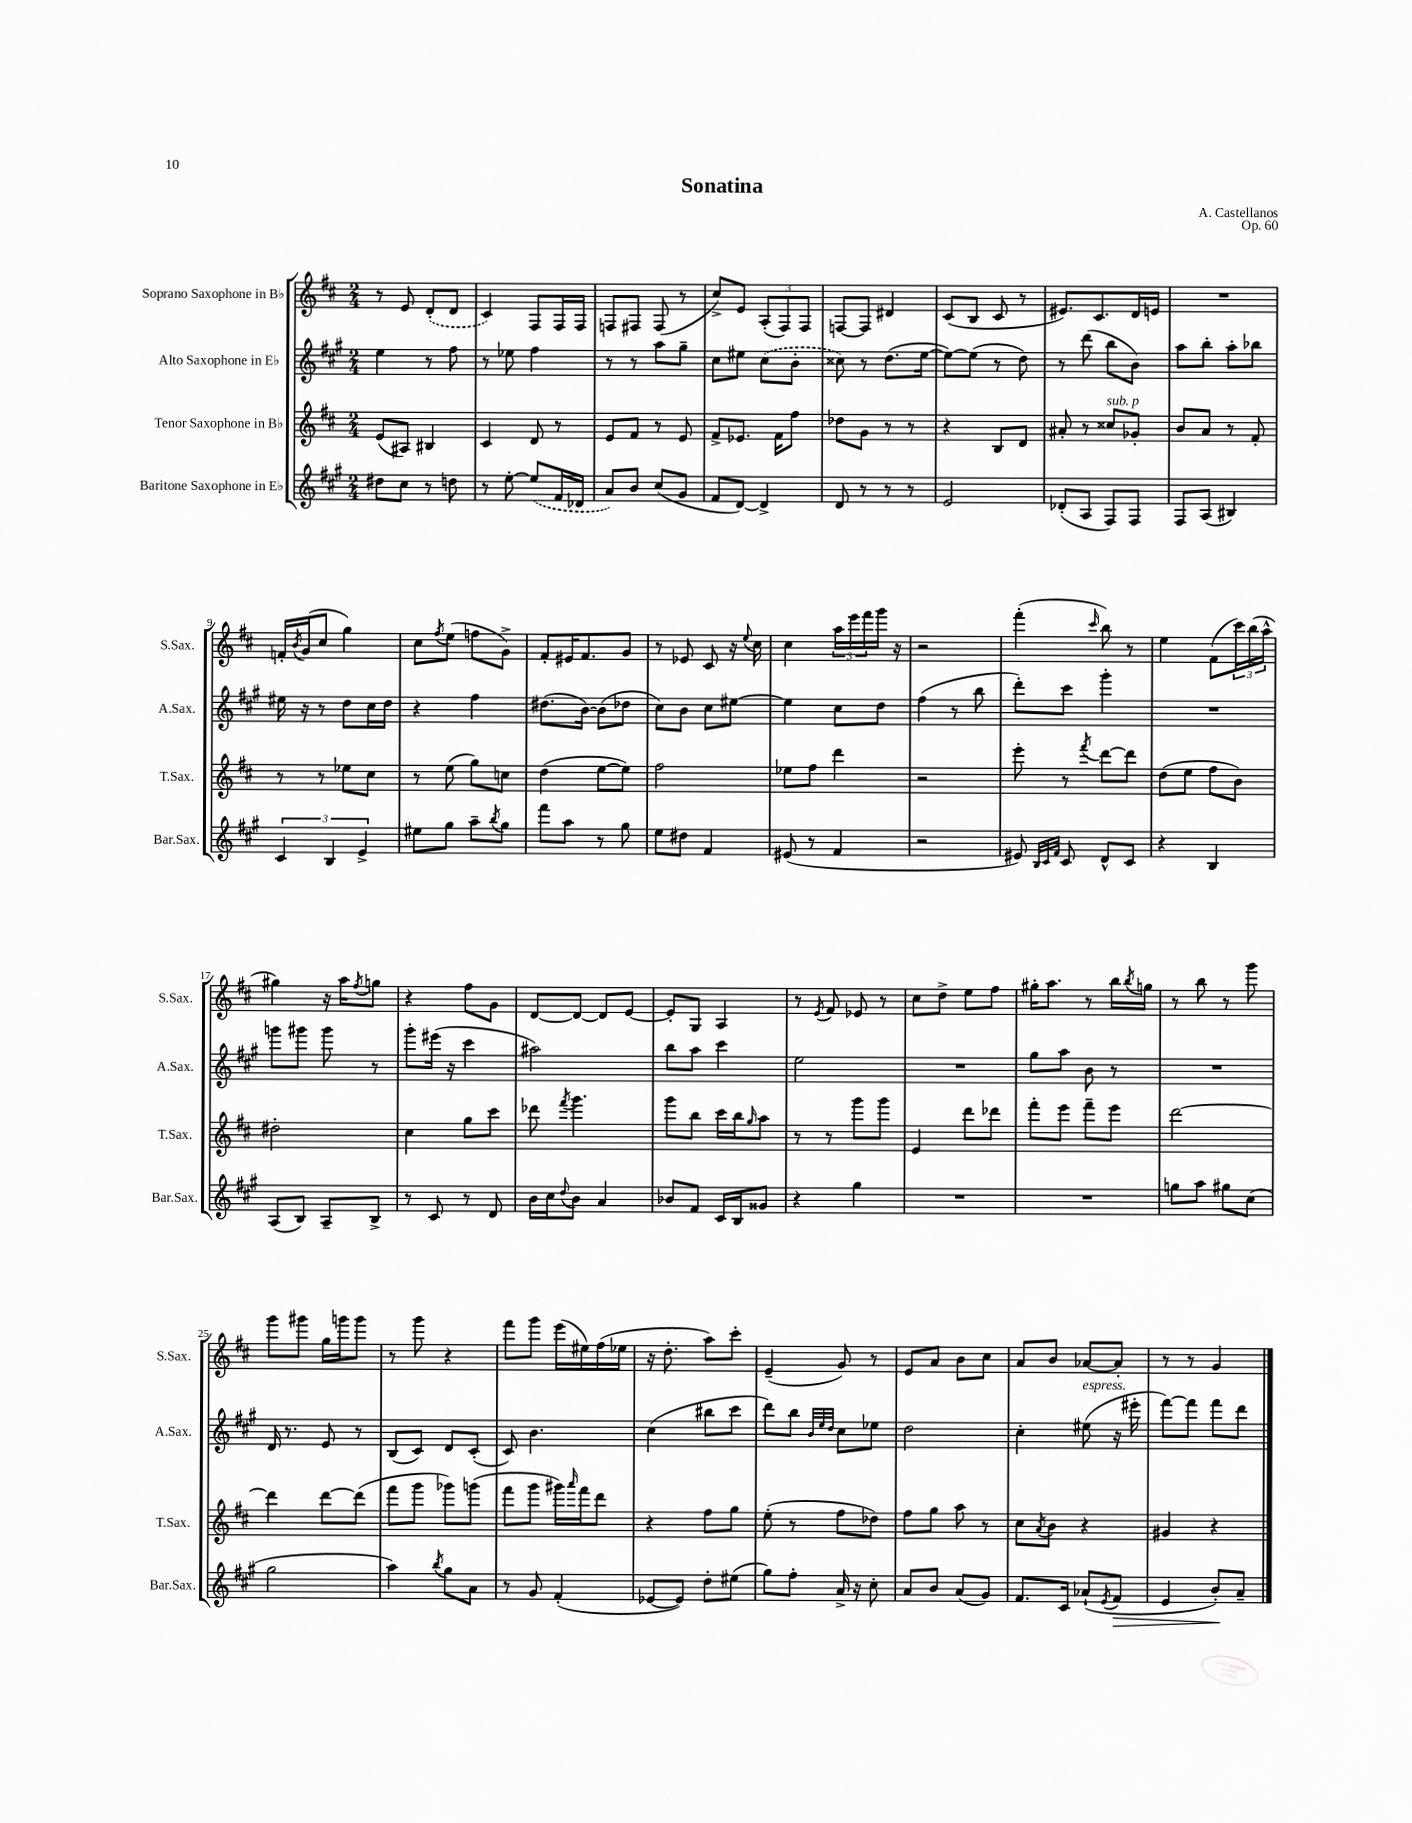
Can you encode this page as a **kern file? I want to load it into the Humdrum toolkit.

**kern	**kern	**kern	**kern
*staff4	*staff3	*staff2	*staff1
*clefG2	*clefG2	*clefG2	*clefG2
*k[f#c#g#]	*k[f#c#]	*k[f#c#g#]	*k[f#c#]
*M2/4	*M2/4	*M2/4	*M2/4
8dd#\L	(8e/L	4ee\	8r
8cc#\J	8A#/J)	.	8e/
8r	4B#/	8r	(8d'/L
8dd\	.	8ff#\	8d/J
=	=	=	=
8r	4c#/	8r	4c#/)
[8ee'\	.	8ee-\	.
(8ee/]L	8d/	4ff#\	8F#/L
16f#/L	8r	.	16F#/L
16d-/JJ	.	.	16F#/JJ
=	=	=	=
8a/L)	8e/L	8r	8F/L
8b/J	8f#/J	8r	8F#/J
(8cc#/L	8r	8aa\L	(8F#/
8g#/J	8e/	8gg#~\J	8r
=	=	=	=
8f#/L	8f#^/L	8cc#\L	8cc#^/L)
[8d/J)	8.e-/J	8ee#\J	8e/J
4d^/]	.	(8cc#\L	(12A'/L
.	16f#\LK	.	.
.	.	.	12F#/)
.	8ff#\J	8b'\J	.
.	.	.	12F#/J
=	=	=	=
8d/	8dd-\L	8cc##\)	[8F/L
8r	8g\J	8r	8F/]J
8r	8r	(8.dd\L	4d#/
8r	8r	.	.
.	.	[16ee\Jk	.
=	=	=	=
2e/	4r	8ee\_L)	(8c#/L
.	.	(8ee\]J	8B/J
.	8B/L	8r	8c#/
.	8d/J	8dd\)	8r
=	=	=	=
(8d-'/L	8a#'/	8r	8.e#/L)
8A/J	8r	(8ddd\	.
.	.	.	8.c#/
8F#/L)	8cc##/L	8bb\L	.
8F#/J	8g-'/J	8b\J)	16d/L
.	.	.	16e/JJ
=	=	=	=
8F#/L	8b/L	8aa\L	2r
(8A/J	8a/J	8bb'\J	.
4B#/)	8r	8aa'\L	.
.	8f#'/	8bb-\J	.
=	=	=	=
6c#/	8r	16ee#\	16f'/LL
.	.	.	8qb/
.	.	16r	(16g/J
.	8r	8r	8cc#/J
6B/	.	.	.
.	8ee-\L	8dd\L	4gg\)
6e^/	.	.	.
.	8cc#\J	16cc#\L	.
.	.	16dd\JJ	.
=	=	=	=
8ee#\L	8r	4r	8cc#\L
.	.	.	8qff#/
8gg#\J	(8ee\	.	(8ee\J
8aa~\L	8gg\L)	4ff#\	8ff\L
8qbb/	.	.	.
8gg#\J	8cc\J	.	8g^\J)
=	=	=	=
8fff#\L	(4dd\	(8.dd#\L	8f#'/L
8aa\J	.	.	16e#/K
.	.	[16b\Jk)	8.f#/
8r	[8ee\L	(8b\]L	.
8gg#\	8ee\]J)	8dd-\J	8g/J
=	=	=	=
8ee\L	2ff#\	8cc#\L)	8r
8dd#\J	.	8b\J	8e-/
4f#/	.	8cc#\L	8c#/
.	.	[8ee#\J	16r
.	.	.	8qqee/
.	.	.	16cc#\
=	=	=	=
(8e#/	8ee-\L	4ee#\]	4cc#\
8r	8ff#\J	.	.
4f#/	4ddd\	8cc#\L	24aa\LL
.	.	.	24eee\
.	.	.	24fff#\
.	.	8dd\J	16ggg\JJ
.	.	.	16r
=	=	=	=
2r	2r	(4ff#\	2r
.	.	8r	.
.	.	8bb\	.
=	=	=	=
8e#/)	8eee'\	8ddd'\L)	(4fff#'\
32qqB/LLL	.	.	.
32qqc#/	.	.	.
32qqf#/JJJ	.	.	.
8c#/	8r	8ccc#\J	.
.	8qfff#/	.	16qqccc#/
8d^^/L	[8ddd\L	4ggg#'\	8bb\)
8c#/J	8ddd\]J	.	8r
=	=	=	=
4r	(8dd\L	2r	4ee\
.	8ee\J	.	.
4B/	8ff#\L	.	(8f#\L
.	8b\J)	.	24ccc#\L)
.	.	.	(24bb\
.	.	.	24aa^^\JJ
=	=	=	=
(8A/L	2dd#'\	8ggg\L	4gg#\)
8B/J)	.	8ggg#\J	.
8A~/L	.	8ggg#\	16r
.	.	.	16aa\LK
.	.	.	8qff#/
8B^/J	.	8r	8gg\J
=	=	=	=
8r	4cc#\	8ggg#'\L	4r
8c#/	.	(16eee#\Jk	.
.	.	16r	.
8r	8gg\L	4ccc#\	8ff#\L
8d/	8ccc#\J	.	8g\J
=	=	=	=
16b\LL	8ddd-\	2aa#\)	[8d/L
16cc#\J	.	.	.
8qqdd/	8qfff#/	.	.
8b\J	4.ggg\	.	8d/_J
4a/	.	.	8d/]L
.	.	.	[8e/J
=	=	=	=
8b-/L	8ggg\L	8bb\L	8e'/]L
8f#/J	8bb\J	8aa\J	8G/J
16c#/LL	16ccc#\LL	4ccc#\	4A/
16B/J	16bb\J	.	.
.	16qqgg/	.	.
8g##/J	8aa\J	.	.
=	=	=	=
4r	8r	2ee\	8r
.	.	.	8qe/
.	8r	.	8f#/
4gg#\	8ggg\L	.	8e-/
.	8ggg\J	.	8r
=	=	=	=
2r	4e/	2r	8cc#\L
.	.	.	8dd^\J
.	8ddd\L	.	8ee\L
.	8ddd-\J	.	8ff#\J
=	=	=	=
2r	8fff#'\L	8gg#\L	16gg#'\LK
.	.	.	8.aa\J
.	8eee\J	8aa\J	.
.	8fff#~\L	8b\	8r
.	8eee\J	8r	16bb\LL
.	.	.	8qbb/
.	.	.	16gg\JJ
=	=	=	=
8gg\L	[2ddd\	2r	8r
8aa\J	.	.	8bb\
8gg#\L	.	.	8r
(8cc#\J	.	.	8ggg\
=	=	=	=
2gg#\	4ddd\]	16d/	8ggg\L
.	.	8.r	.
.	.	.	8ggg#\J
.	[8ddd\L	8e/	16gg\LL
.	.	.	16ggg\J
.	(8ddd\]J	8r	8ggg\J
=	=	=	=
4aa\)	8fff#\L	(8B/L	8r
.	8ggg\J	8c#/J)	8ggg\
8qbb/	.	.	.
8gg#\L	8ggg-\L)	8d/L	4r
8a\J	(8ggg\J	(8c#'/J	.
=	=	=	=
8r	8fff#\L	8c#/)	8fff#\L
8g#/	8ggg\J	4.b\	8ggg\J
(4f#'/	16ggg#\LL)	.	(16eee\LL
.	16qqaaa/	.	.
.	16fff#\J	.	16ee#\)
.	8ddd\J	.	(16ff#\
.	.	.	16ee-\JJ
=	=	=	=
[8e-/L	4r	(4cc#\	16r
.	.	.	8.dd'\
8e-/]J)	.	.	.
8dd'\L	8ff#\L	8bb#\L	8aa\L)
(8ee#\J	8gg\J	8ccc#\J	8ccc#'\J
=	=	=	=
8gg#\L)	(8ee'\	8ddd\L)	(4e~/
8ff#'\J	8r	8bb\J	.
.	.	32qqb/LLL	.
.	.	32qqee/	.
.	.	32qqdd/JJJ	.
16a^/	8ff#\L	8cc#\L	8g/)
16r	.	.	.
8cc#'\	8dd-\J)	8ee-\J	8r
=	=	=	=
8a/L	8ff#\L	2dd\	8e/L
8b/J	8gg\J	.	8a/J
(8a/L	8aa\	.	8b\L
8g#/J)	8r	.	8cc#\J
=	=	=	=
8.f#/L	8cc#\L	4cc#'\	8a/L
.	8qa/	.	.
.	8b\J	.	8b/J
16c#/Jk	.	.	.
(8a-`/L	4r	(8ee#\	[8a-/L
8qe/	.	.	.
8f#/J	.	16r	8a-'/]J
.	.	16eee#'\	.
=	=	=	=
4e/	4g#/	[8fff#\L)	8r
.	.	8fff#\]J	8r
8b'/L)	4r	8fff#\L	4g/
8a~/J	.	8ddd\J	.
==	==	==	==
*-	*-	*-	*-
